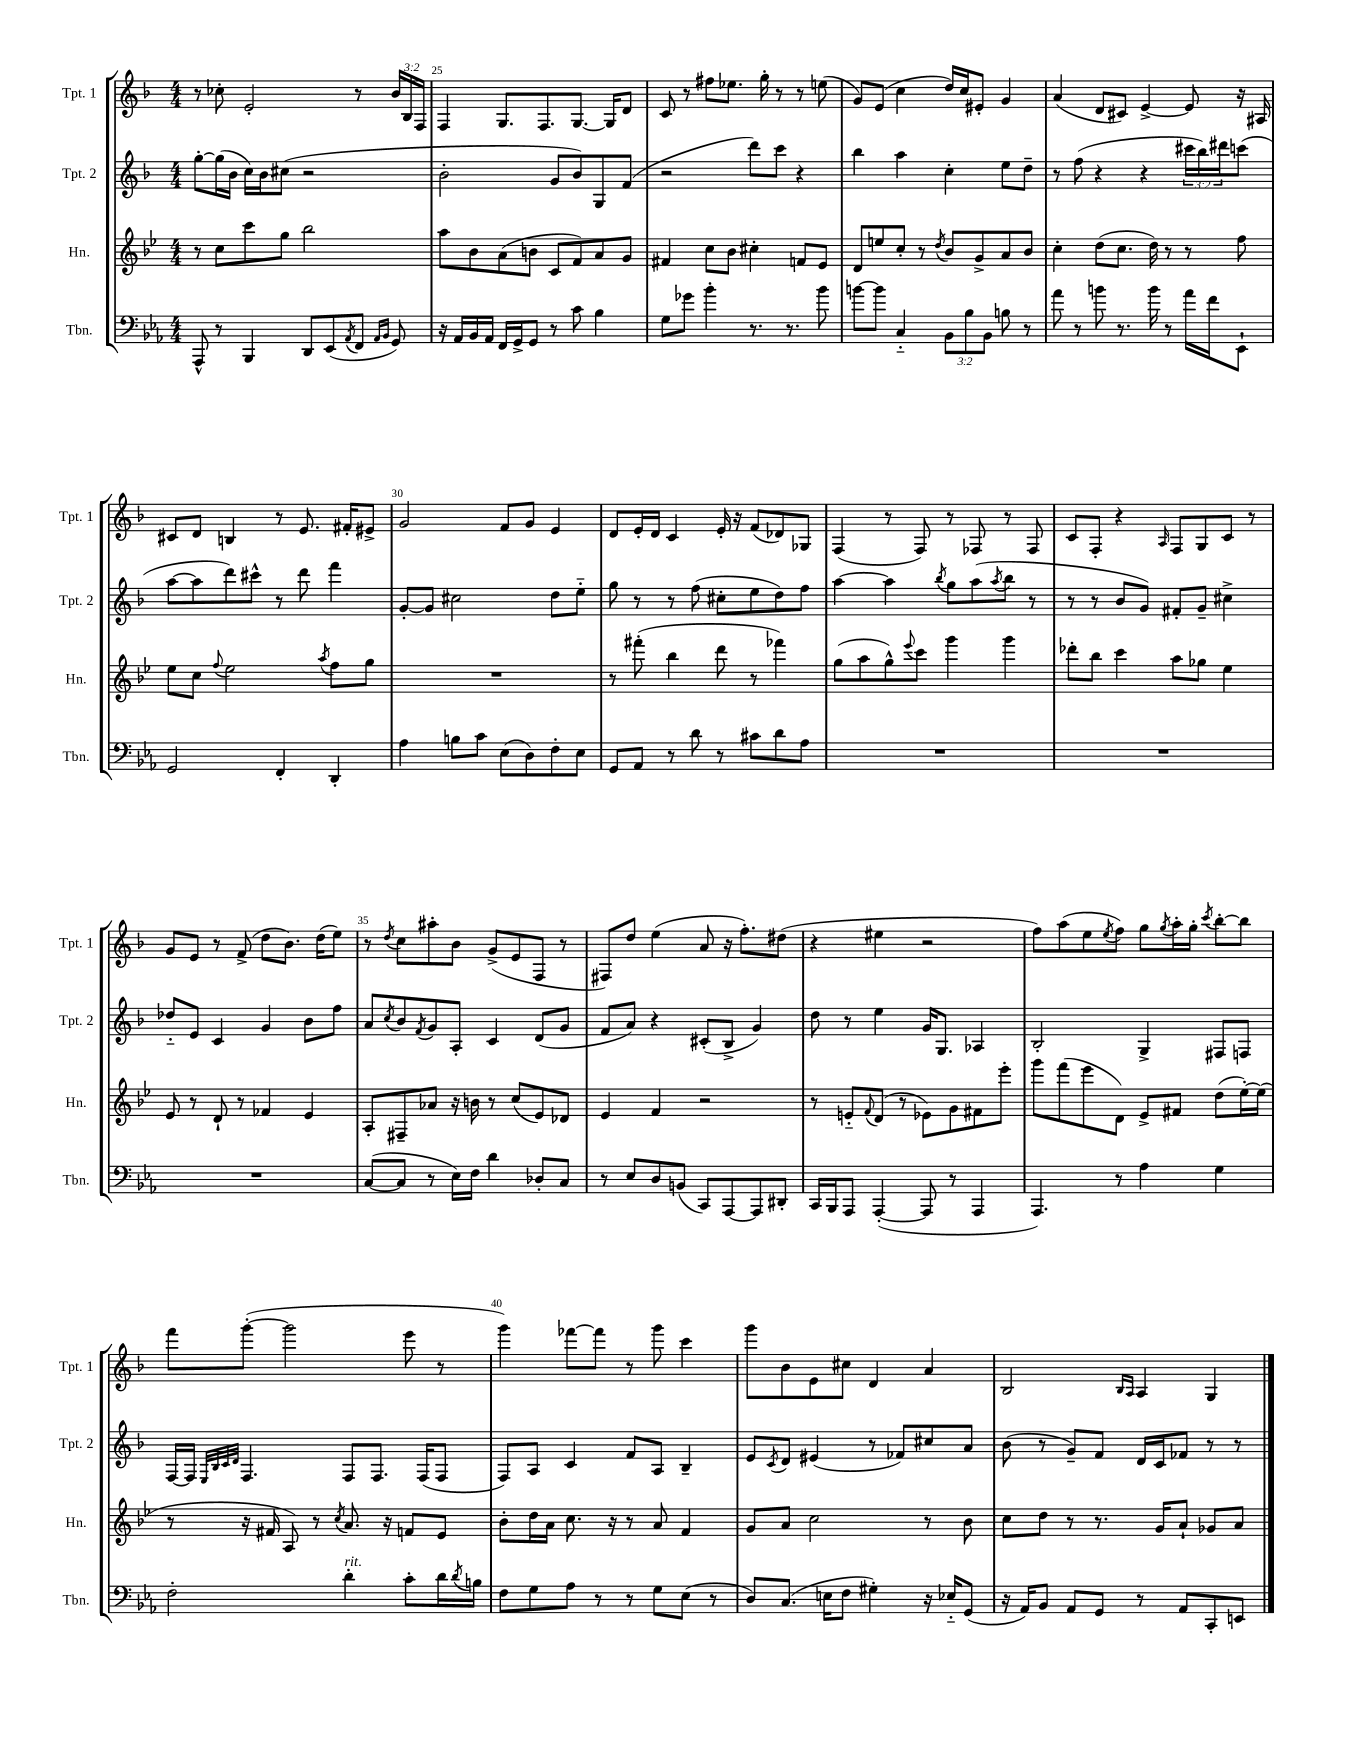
<<
\new StaffGroup <<
\new Staff = "s0" \with { instrumentName = "Tpt. 1" shortInstrumentName = "Tpt. 1" } {
    \clef treble \key f \major \numericTimeSignature \time 4/4 \override Staff.TupletNumber.text = #tuplet-number::calc-fraction-text
    r8 ces''8-. e'2-. r8 \tuplet 3/2 { bes'16 bes16 f16 } |
    f4 g8. f8. g8.~ g16 d'8 |
    c'8 r8 fis''8 ees''8. g''16-. r8 r8 e''8( |
    g'8) e'8( c''4 d''16) c''16 eis'8-. g'4 |
    a'4( d'8 cis'8) e'4~-> e'8 r16 ais16 |
    cis'8 d'8 b4 r8 e'8. fis'16-. eis'8-> |
    g'2 f'8 g'8 e'4 |
    d'8 e'16-. d'16 c'4 e'16-. r16 f'8( des'8) ges8 |
    f4( r8 f8) r8 fes8 r8 fes8 |
    c'8 f8-. r4 \grace { a16 } f8 g8 c'8 r8 |
    g'8 e'8 r8 f'8->( d''8 bes'8.) d''16( e''8) |
    r8 \acciaccatura { d''8 } c''8 ais''8-. bes'8 g'8->( e'8 f8 r8 |
    fis8) d''8 e''4( a'8 r16 f''8.-.) dis''8( |
    r4 eis''4 r2 |
    f''8) a''8( e''8 \acciaccatura { e''8 } f''8) g''8 \acciaccatura { g''8 } a''16-. g''16-. \acciaccatura { c'''8 } bes''8~-. bes''8 |
    f'''8 g'''8~-.( g'''2 e'''8 r8 |
    g'''4) fes'''8~ fes'''8 r8 g'''8 c'''4 |
    g'''8 bes'8 e'8 cis''8 d'4 a'4 |
    bes2 \grace { bes16 a16 } a4 g4 \bar "|." |
}
\new Staff = "s1" \with { instrumentName = "Tpt. 2" shortInstrumentName = "Tpt. 2" } {
    \clef treble \key f \major \numericTimeSignature \time 4/4 \override Staff.TupletNumber.text = #tuplet-number::calc-fraction-text
    g''8~-. g''16( bes'16 c''16) bes'16 cis''8( r2 |
    bes'2-. g'8 bes'8) g8 f'8( |
    r2 d'''8) c'''8 r4 |
    bes''4 a''4 c''4-. e''8 d''8-- |
    r8 f''8( r4 r4 \tuplet 3/2 { cis'''16 bes''16) dis'''16 } c'''8( |
    a''8~ a''8 d'''8) cis'''8-^ r8 d'''8 f'''4 |
    g'8~-. g'8 cis''2 d''8 e''8-_ |
    g''8 r8 r8 f''8( cis''8-. e''8 d''8) f''8 |
    a''4~ a''4 \acciaccatura { bes''8 } g''8 a''8( \acciaccatura { a''8 } bes''8 r8 |
    r8 r8 bes'8 g'8) fis'8-. g'8-- cis''4-> |
    des''8-_ e'8 c'4 g'4 bes'8 f''8 |
    a'8 \acciaccatura { c''8 } bes'8 \acciaccatura { f'8 } g'8 a8-. c'4 d'8( g'8 |
    f'8 a'8) r4 cis'8-.( bes8-> g'4) |
    d''8 r8 e''4 g'16 g8. aes4 |
    bes2-. g4-> fis8 f8 |
    f16~ f16 \grace { e32 bes32 c'32 d'32 } f4. f8 f8. f16( f8 |
    f8) a8 c'4 f'8 a8 bes4-- |
    e'8 \acciaccatura { c'8 } d'8 eis'4( r8 fes'8) cis''8 a'8 |
    bes'8( r8 g'8--) f'8 d'16 c'16 fes'8 r8 r8 \bar "|." |
}
\new Staff = "s2" \with { instrumentName = "Hn." shortInstrumentName = "Hn." } {
    \clef treble \key bes \major \numericTimeSignature \time 4/4
    r8 c''8 c'''8 g''8 bes''2 |
    a''8 bes'8 a'8( b'8 c'8 f'8) a'8 g'8 |
    fis'4 c''8 bes'8 cis''4-. f'8 ees'8 |
    d'8 e''8 c''8-. r8 \acciaccatura { d''8 } bes'8 g'8-> a'8 bes'8 |
    c''4-. d''8( c''8. d''16) r8 r8 f''8 |
    ees''8 c''8 \appoggiatura { f''8 } ees''2 \acciaccatura { a''8 } f''8 g''8 |
    R1 |
    r8 fis'''8-.( bes''4 d'''8 r8 fes'''4) |
    g''8( a''8 g''8-^) \appoggiatura { ees'''8 } c'''8 g'''4 g'''4 |
    des'''8-. bes''8 c'''4 a''8 ges''8 ees''4 |
    ees'8 r8 d'8-! r8 fes'4 ees'4 |
    a8-. fis8-- aes'8 r16 b'16 r8 c''8( ees'8) des'8 |
    ees'4 f'4 r2 |
    r8 e'8-_ \appoggiatura { f'8 } d'8( r8 ees'8) g'8 fis'8 ees'''8-. |
    g'''8 f'''8( ees'''8 d'8) ees'8-> fis'8 d''8( ees''16~-.) ees''16( |
    r8 r16 fis'16 a8) r8 \acciaccatura { c''8 } a'8. r16 f'8 ees'8 |
    bes'8-. d''16 a'16 c''8. r16 r8 a'8 f'4 |
    g'8 a'8 c''2 r8 bes'8 |
    c''8 d''8 r8 r8. g'16 a'8-! ges'8 a'8 \bar "|." |
}
\new Staff = "s3" \with { instrumentName = "Tbn." shortInstrumentName = "Tbn." } {
    \clef bass \key ees \major \numericTimeSignature \time 4/4 \override Staff.TupletNumber.text = #tuplet-number::calc-fraction-text
    aes,,8-^ r8 bes,,4 d,8 ees,8( \acciaccatura { aes,8 } f,8 \grace { aes,16 bes,16 } g,8) |
    r16 aes,16 bes,16 aes,16 f,16 g,16-> g,8 r8 c'8 bes4 |
    g8 ges'8 bes'4-. r8. r8. bes'8 |
    b'8~ b'8 c4-_ \tuplet 3/2 { bes,8 bes8 bes,8 } b8 r8 |
    aes'8 r8 b'8 r8. b'16 r8 aes'16 f'16 ees,8-! |
    g,2 f,4-. d,4-. |
    aes4 b8 c'8 ees8( d8) f8-. ees8 |
    g,8 aes,8 r8 d'8 r8 cis'8 d'8 aes8 |
    R1 |
    R1 |
    R1 |
    c8~( c8 r8 ees16) f16 d'4 des8-. c8 |
    r8 ees8 d8 b,8( c,8) aes,,8~ aes,,8 dis,8-. |
    c,16 bes,,16 aes,,8 aes,,4~-.( aes,,8 r8 aes,,4 |
    aes,,4.) r8 aes4 g4 |
    f2-. d'4-.^\markup { \italic "rit." } c'8-. d'16 \acciaccatura { d'8 } b16 |
    f8 g8 aes8 r8 r8 g8 ees8( r8 |
    d8) c8.( e16 f8 gis4-.) r16 ees16-_ g,8( |
    r16 aes,16) bes,8 aes,8 g,8 r8 aes,8 c,8-. e,8 \bar "|." |
}
>>
>>
\layout { \context { \Score currentBarNumber = #24 \override BarNumber.break-visibility = ##(#f #t #t) barNumberVisibility = #(every-nth-bar-number-visible 5) } }
